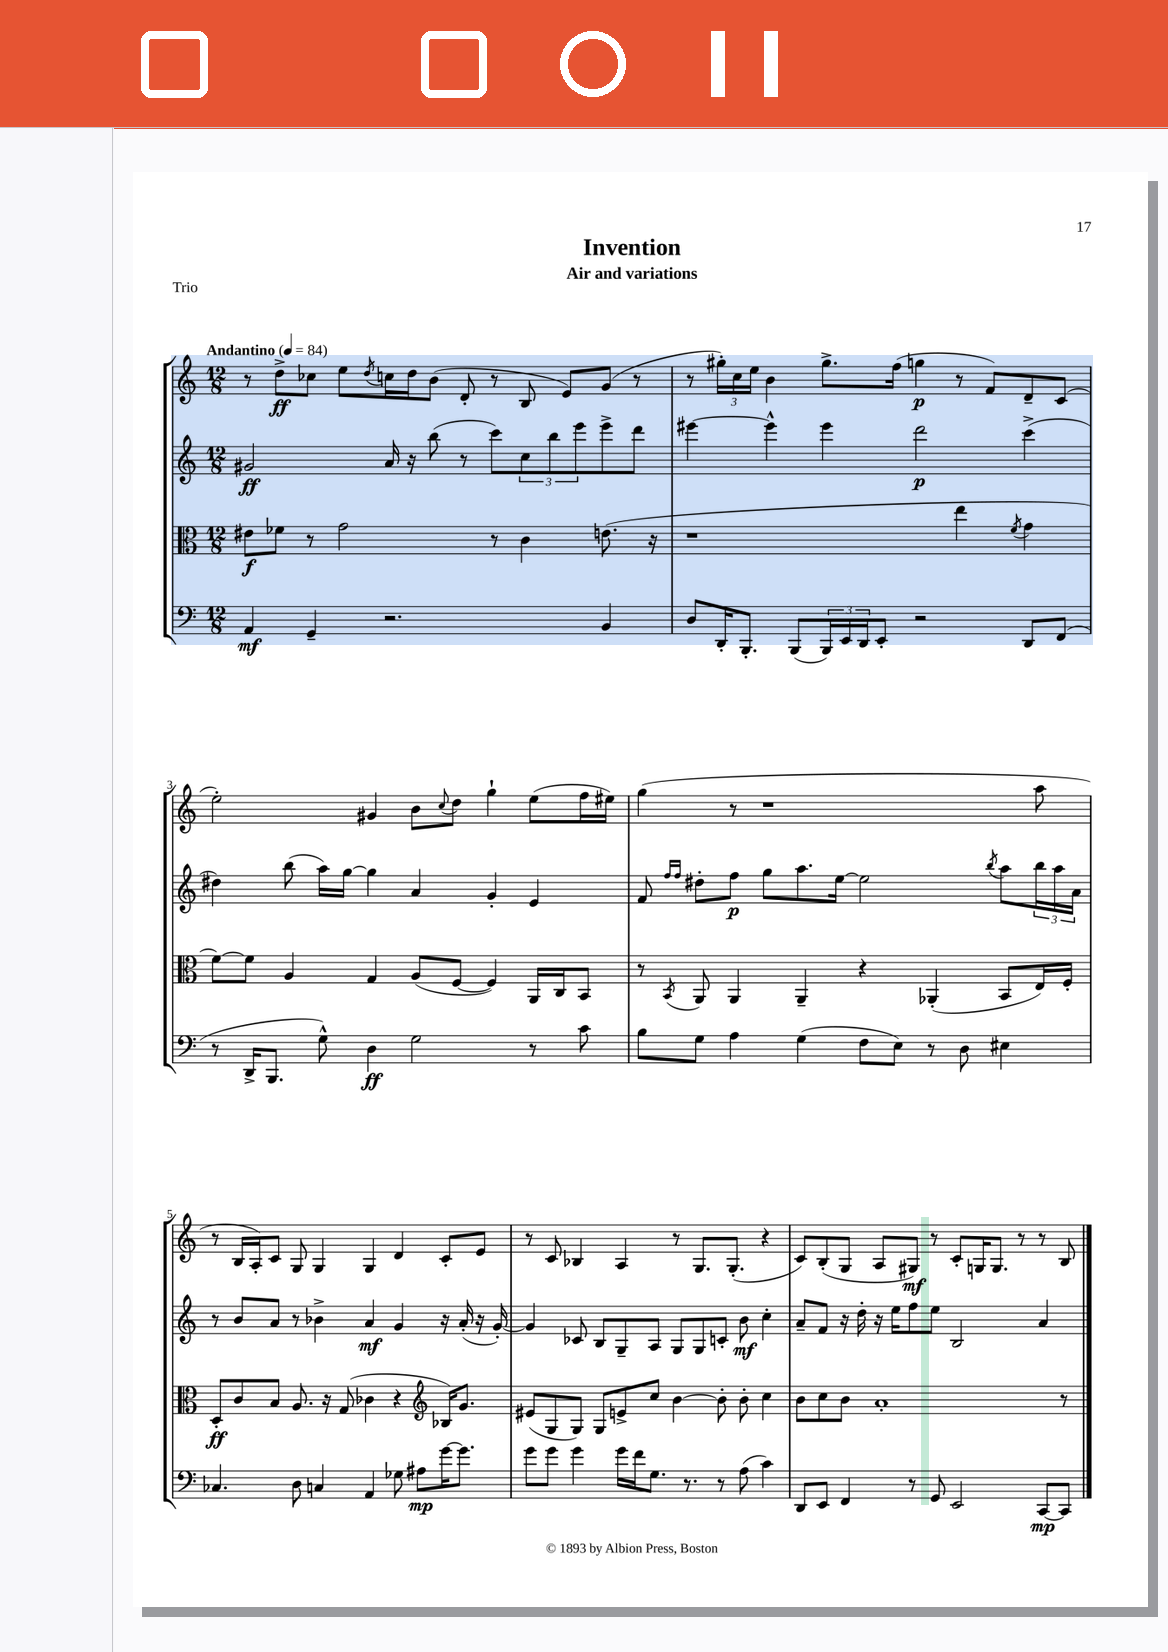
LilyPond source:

\header { title = "Invention" subtitle = "Air and variations" piece = "Trio" }
<<
\new StaffGroup <<
\new Staff = "s0" {
    \clef treble \key c \major \numericTimeSignature \time 12/8 \tempo "Andantino" 4 = 84
    r8 d''8->\ff ces''8 e''8 \acciaccatura { d''8 } c''16 d''16 b'8( d'8-. r8 b8 e'8) g'8( r8 |
    r8 \tuplet 3/2 { gis''16-.) c''16 e''16 } b'4 gis''8.-> f''16( g''4\p r8 f'8) d'8-- c'8( |
    e''2-.) gis'4 b'8 \appoggiatura { c''8 } d''8 g''4-! e''8( f''16 eis''16) |
    g''4( r8 r1 a''8 |
    r8 b16 a16-.) c'8 g8 g4 g4 d'4 c'8-. e'8 |
    r8 c'8 bes4 a4 r8 g8. g8.-.( r4 |
    c'8) b8-.( g8 a8 gis8\mf) r8 c'8-. g16 g8. r8 r8 b8 \bar "|." |
}
\new Staff = "s1" {
    \clef treble \key c \major \numericTimeSignature \time 12/8
    gis'2\ff a'16 r16 b''8( r8 c'''8) \tuplet 3/2 { c''8 b''8 e'''8 } e'''8-> d'''8 |
    eis'''4~ eis'''4-^ eis'''4 d'''2\p c'''4->( |
    dis''4) b''8( a''16) g''16~ g''4 a'4 g'4-. e'4 |
    f'8 \grace { f''16 f''16 } dis''8-. f''8\p g''8 a''8. e''16~ e''2 \acciaccatura { b''8 } a''8 \tuplet 3/2 { b''16 a''16 a'16 } |
    r8 b'8 a'8 r8 bes'4-> a'4\mf g'4 r16 a'16-.( r16 g'16~-.) |
    g'4 ces'8 b8 g8-- a8 g8 g8 c'8-. b'8\mf c''4-. |
    a'8-- f'8 r16 d''16-. r16 e''16 f''8 e''8 b2 a'4 \bar "|." |
}
\new Staff = "s2" {
    \clef alto \key c \major \numericTimeSignature \time 12/8
    eis'8\f fes'8 r8 g'2 r8 c'4 e'8.( r16 |
    r1 e''4 \acciaccatura { f'8 } g'4 |
    f'8~) f'8 a4 g4 a8( f8~ f4) a,16 c16 b,8 |
    r8 \acciaccatura { b,8 } a,8 a,4 a,4-- r4 aes,4-.( b,8 e16) f16-. |
    d8-.\ff c'8 b8 a8. r16 g8( ces'4 r4 \clef treble bes16) g'8. |
    eis'8( g8 g8) g8 e'8-> c''8 b'4~ b'8-. b'8-. c''4 |
    b'8 c''8 b'8 a'1-. r8 \bar "|." |
}
\new Staff = "s3" {
    \clef bass \key c \major \numericTimeSignature \time 12/8
    a,4\mf g,4-- r2. b,4 |
    d8 d,16-. b,,8.-. b,,8( \tuplet 3/2 { b,,16) e,16 d,16 } e,8-. r2 d,8 f,8( |
    r8 d,16-> b,,8. g8-^) d4\ff g2 r8 c'8 |
    b8 g8 a4 g4( f8 e8) r8 d8 eis4 |
    ces4. d8 c4 a,4 ges8 ais8\mp g'16~ g'8. |
    g'8 g'8 g'4 g'16 f'16 g8. r8. r8 a8( c'4) |
    d,8 e,8 f,4 r8 g,8 e,2 c,8~\mp c,8 \bar "|." |
}
>>
>>
